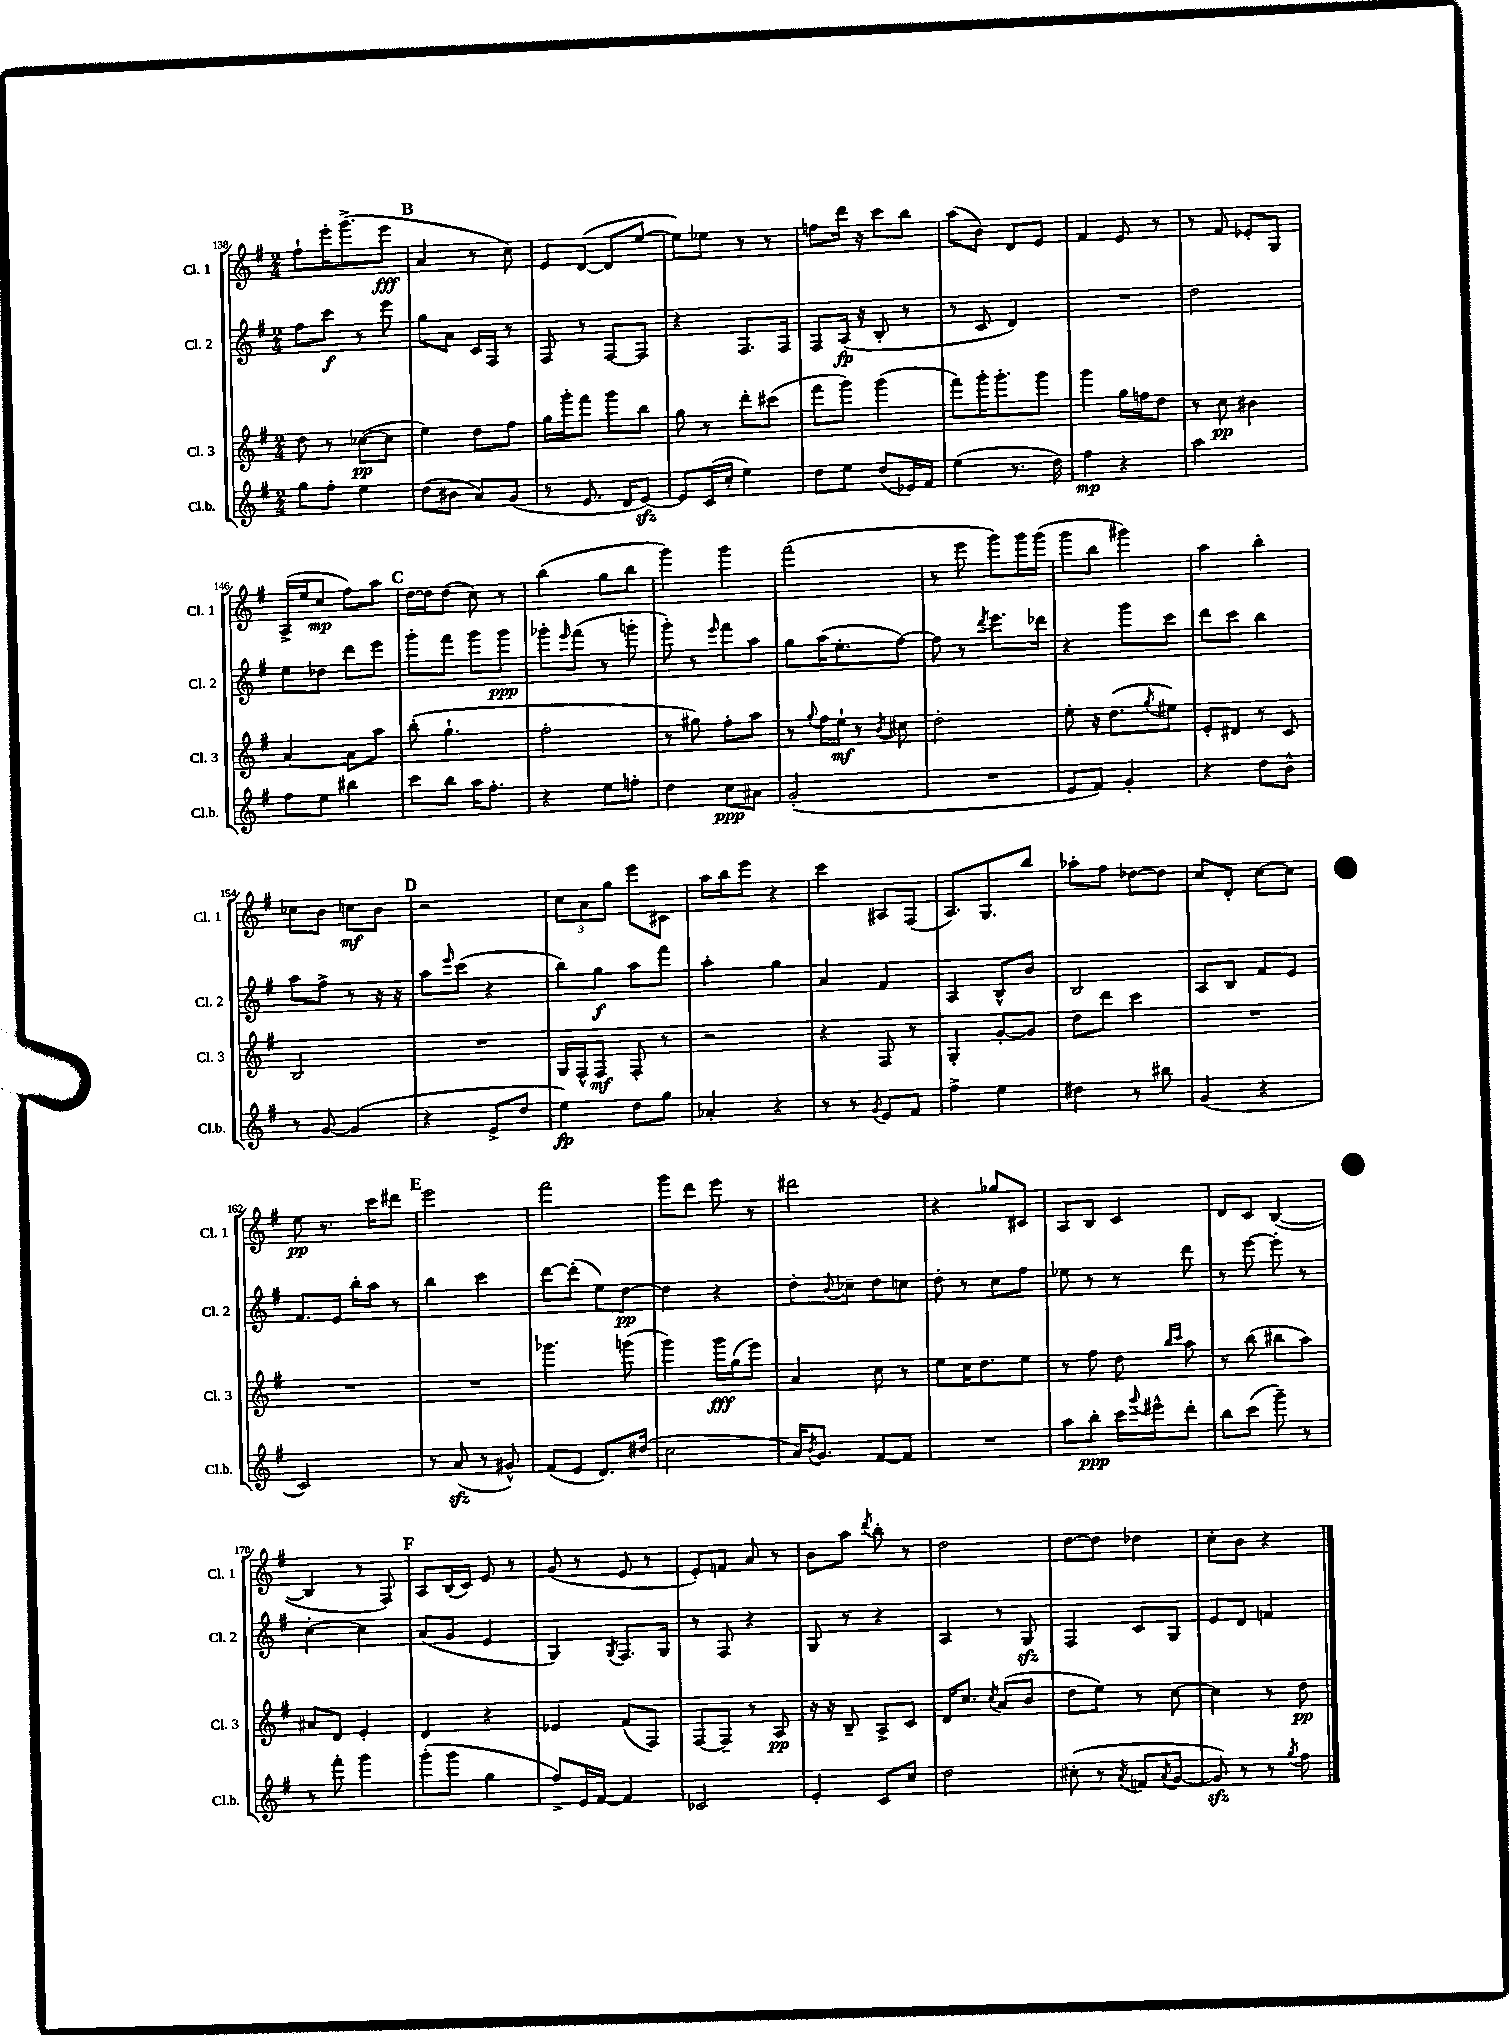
<<
\new StaffGroup <<
\new Staff = "s0" \with { instrumentName = "Cl. 1" shortInstrumentName = "Cl. 1" } {
    \clef treble \key g \major \numericTimeSignature \time 2/4
    fis''8-! e'''16-. g'''8.->( e'''8\fff |
    \mark \markup { \bold "B" } a'4 r8 c''8) |
    e'8 d'8~( d'8 e''8~ |
    e''8) ees''8 r8 r8 |
    f''8 d'''16 r16 c'''8 b''8 |
    a''8( b'8) d'8 e'8 |
    fis'4 e'8 r8 |
    r8 fis'8 ees'8-. g8 |
    a16->( e''16 c''8\mp fis''8) a''8 |
    \mark \markup { \bold "C" } d''16~ d''16 d''8( c''8) r8 |
    b''4( g''8 b''8 |
    g'''4) g'''4 |
    fis'''2( |
    r8 e'''8 g'''8) g'''16 g'''16( |
    g'''8 b''8 gis'''4) |
    a''4 b''4-. |
    ces''8 b'8 c''8\mf b'8 |
    \mark \markup { \bold "D" } r2 |
    \tuplet 3/2 { c''8 a'8 g''8 } e'''8 cis'8 |
    a''16 b''16 e'''8 r4 |
    c'''4 ais8 fis8( |
    a8.) g8. b''8 |
    aes''8-. fis''8 des''8~ des''8 |
    c''8 d'8-. c''8~ c''8 |
    e''8\pp r8. c'''16 dis'''8 |
    \mark \markup { \bold "E" } e'''2 |
    fis'''2 |
    g'''8 d'''8 e'''8 r8 |
    dis'''2 |
    r4 ges''8 cis'8 |
    a8 b8 c'4 |
    d'8 c'8 b4~( |
    b4 r8 fis8) |
    \mark \markup { \bold "F" } a8 b16( c'16) e'8 r8 |
    g'8( r8 e'8 r8 |
    e'8-.) f'8 a'8 r8 |
    b'8 a''8 \acciaccatura { d'''8 } b''8-. r8 |
    d''2 |
    d''8~ d''8 des''4 |
    c''8-. b'8 r4 \bar "|." |
}
\new Staff = "s1" \with { instrumentName = "Cl. 2" shortInstrumentName = "Cl. 2" } {
    \clef treble \key g \major \numericTimeSignature \time 2/4
    fis''8 c'''8\f r8 e'''8 |
    \mark \markup { \bold "B" } g''8 a'8 c'16 fis16 r8 |
    fis8 r8 fis8~ fis8 |
    r4 fis8. fis16 |
    fis8 a16\fp( r16 b8-. r8 |
    r8 c'8 d'4) |
    R2 |
    d''2 |
    e''8 des''8 d'''8 e'''8 |
    \mark \markup { \bold "C" } g'''8-. fis'''8 g'''8 g'''8\ppp |
    ges'''8-. \grace { e'''16 } fis'''8( r8 g'''8-. |
    g'''8-.) r8 \grace { e'''16 } fis'''8 a''8 |
    g''8 a''16( e''8.-. fis''8~) |
    fis''8 r8 \acciaccatura { d'''8 } e'''8. des'''16 |
    r4 g'''8 c'''8 |
    d'''8 c'''8 b''4 |
    a''8 fis''8-> r8 r16 r16 |
    \mark \markup { \bold "D" } a''8 \grace { e'''16 } c'''8( r4 |
    b''8) g''8\f a''8 fis'''8 |
    a''4-. g''4 |
    a'4 fis'4 |
    a4 b8-^ b'8 |
    b2 |
    a8 b8 fis'8 e'8 |
    fis'8. e'16 b''16-. a''16 r8 |
    \mark \markup { \bold "E" } b''4 c'''4 |
    d'''8~ d'''8-.( e''8) d''8~\pp |
    d''4 r4 |
    d''8-. \appoggiatura { b'8 } ces''8-- d''8 c''8 |
    d''8-. r8 c''8 fis''8 |
    ees''8 r8 r8 d'''8 |
    r8 e'''8~ e'''8-. r8 |
    c''4~-. c''4 |
    \mark \markup { \bold "F" } a'8( g'8 e'4 |
    g4) \acciaccatura { g8 } fis8. g16 |
    r8 fis8 r4 |
    g8 r8 r4 |
    a4 r8 g8\sfz |
    fis4 c'8 g8 |
    e'8 d'8 f'4 \bar "|." |
}
\new Staff = "s2" \with { instrumentName = "Cl. 3" shortInstrumentName = "Cl. 3" } {
    \clef treble \key g \major \numericTimeSignature \time 2/4
    d''8 r8 ces''8~\pp( ces''8 |
    \mark \markup { \bold "B" } e''4) d''8 fis''8 |
    g''16 g'''16-. fis'''8 g'''8 b''8 |
    g''8 r8 d'''8-. cis'''8( |
    fis'''8 g'''8) g'''4( |
    fis'''8) g'''16-. g'''8.-. g'''8 |
    g'''4 g''16 f''16 d''8 |
    r8 c''8\pp bis'4 |
    a'4~ a'8 a''8 |
    \mark \markup { \bold "C" } b''8-.( g''4.-! |
    fis''2-. |
    r8 gis''8) fis''8-. a''8 |
    r8 \appoggiatura { g''8 } fis''16 e''16-!\mf r8 \acciaccatura { b'8 } cis''8 |
    d''2-. |
    e''8-. r16 d''8.( \acciaccatura { g''8 } eis''8) |
    e'8-. dis'8 r8 c'8 |
    b2 |
    \mark \markup { \bold "D" } R2 |
    g16 fis16-^ fis8\mf fis8-. r8 |
    r2 |
    r4 fis8 r8 |
    g4-. g'8~-. g'8 |
    d''8 d'''8 c'''4 |
    R2 |
    R2 |
    \mark \markup { \bold "E" } R2 |
    ges'''4. g'''8( |
    g'''4) g'''16\fff g''16( e'''8) |
    a'4 c''8 r8 |
    e''8 c''16 d''8. e''8 |
    r8 fis''8 d''8 \grace { b''16 c'''16 } a''8 |
    r8 b''8( bis''8 a''8) |
    ais'8 d'8 e'4-. |
    \mark \markup { \bold "F" } d'4 r4 |
    ees'4 fis'8( fis8) |
    fis8~ fis8-- r8 a8\pp |
    r16 r16 b8-- a8-> c'8 |
    d'16 c''8. \acciaccatura { c''8 } a'8( b'8 |
    d''8 e''8) r8 c''8~ |
    c''4 r8 d''8\pp \bar "|." |
}
\new Staff = "s3" \with { instrumentName = "Cl.b." shortInstrumentName = "Cl.b." } {
    \clef treble \key g \major \numericTimeSignature \time 2/4
    g''8 fis''8-. e''4 |
    \mark \markup { \bold "B" } d''8( bis'8 a'8) g'8( |
    r8 e'8. d'16 e'8~\sfz) |
    e'8 c'16( c''16-. e''4) |
    d''8 e''8 d''8( ees'16) fis'16 |
    e''4( r8. d''16) |
    fis''4\mp r4 |
    a''2 |
    fis''8 e''8 bis''4 |
    \mark \markup { \bold "C" } c'''8 b''8 a''16 fis''8.-. |
    r4 e''8 f''8-. |
    d''4 c''8\ppp ais'8 |
    g'2-.( |
    R2 |
    e'8 fis'8) g'4-. |
    r4 d''8 b'8-^ |
    r8 g'8~ g'4( |
    \mark \markup { \bold "D" } r4 e'8-> d''8 |
    e''4\fp) d''8 g''8 |
    aes'4-. r4 |
    r8 r8 \acciaccatura { g'8 } e'8 fis'8 |
    fis''4-> e''4 |
    dis''4 r8 bis''8 |
    g'4( r4 |
    c'2) |
    \mark \markup { \bold "E" } r8 a'8\sfz( r8 gis'8-^) |
    fis'8( e'8 d'8.) dis''16( |
    c''2 |
    a'16) \acciaccatura { b'8 } g'8. fis'8~ fis'8 |
    R2 |
    a''8 b''8-.\ppp c'''16 \appoggiatura { g'''8 } eis'''16-^ d'''8-. |
    b''8 c'''8( g'''8--) r8 |
    r8 fis'''8-. g'''4 |
    \mark \markup { \bold "F" } g'''8-.( g'''8 g''4 |
    fis''8->) e'16 fis'16~ fis'4 |
    ces'2 |
    e'4-. c'8 c''8 |
    d''2 |
    cis''8-.( r8 \acciaccatura { a'8 } f'8 \acciaccatura { a'8 } g'8~ |
    g'8\sfz) r8 r8 \acciaccatura { g''8 } fis''8 \bar "|." |
}
>>
>>
\layout { \context { \Score currentBarNumber = #138 } }
